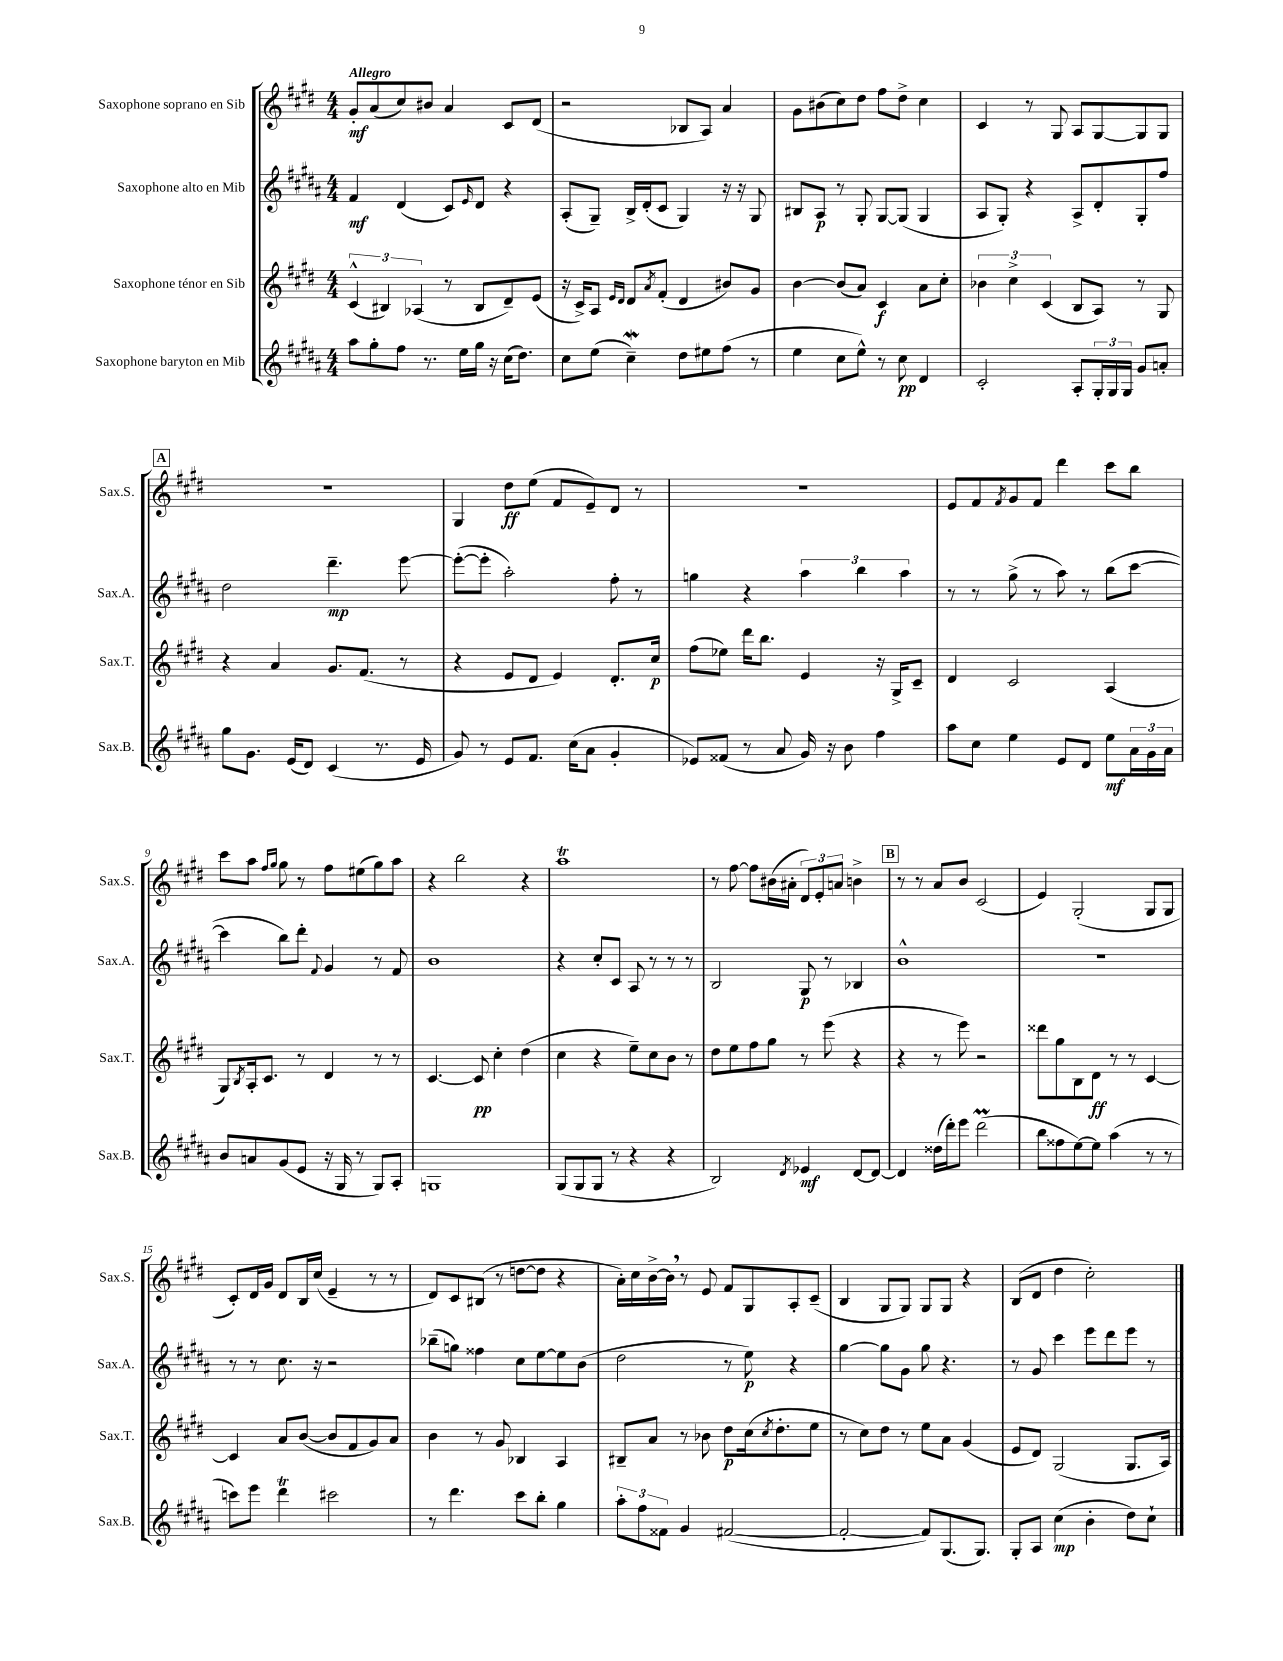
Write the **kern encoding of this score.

**kern	**kern	**kern	**kern
*staff4	*staff3	*staff2	*staff1
*clefG2	*clefG2	*clefG2	*clefG2
*k[f#c#g#d#a#]	*k[f#c#g#d#]	*k[f#c#g#d#a#]	*k[f#c#g#d#]
*M4/4	*M4/4	*M4/4	*M4/4
8aa#	(6c#^^	4f#	8g#'
8gg#'	.	.	(8a
.	6B#)	.	.
8ff#	.	(4d#	8cc#)
.	(6A-	.	.
8.r	.	.	8b#
.	8r	8c#)	4a
16ee	.	.	.
.	.	16qqe	.
16gg#	8B#	8d#	.
16r	.	.	.
(16cc#	8d#~)	4r	8c#
8.dd#)	.	.	.
.	(8e	.	(8d#
=	=	=	=
8cc#	16r	(8A#'	2r
.	16c#^)	.	.
(8ee	8A	8G#~)	.
.	16qqe	.	.
.	16qqd#	.	.
4cc#~)	8d#	16B^	.
.	.	(16d#'	.
.	8qa	.	.
.	(8f#'	8c#	.
8dd#	4d#	4G#)	8B-
8ee#	.	.	8A)
(8ff#	8b#)	16r	4a
.	.	16r	.
8r	8g#	8G#	.
=	=	=	=
4ee	[4b	8B#	8g#
.	.	8A#	(8b#
8cc#	(8b]	8r	8cc#)
8ee^^)	8a)	8G#'	8dd#
8r	4c#	[8G#	8ff#
8cc#	.	(8G#]	8dd#^
4d#	8a	4G#	4cc#
.	8cc#'	.	.
=	=	=	=
2c#'	6b-	8A#	4c#
.	.	8G#')	.
.	6cc#^	.	.
.	.	4r	8r
.	(6c#	.	.
.	.	.	8G#
8A#'	8B	8A#^	8A
24G#'	8A)	8d#'	[8G#
24G#	.	.	.
24G#	.	.	.
8g#	8r	8G#'	8G#]
8a'	8G#	8ff#	8G#
=	=	=	=
8gg#	4r	2dd#	1r
8.g#	.	.	.
.	4a	.	.
(16e	.	.	.
8d#)	.	.	.
(4c#	8.g#	4.ddd#~	.
.	(8.f#	.	.
8.r	.	.	.
.	8r	[8eee	.
16e	.	.	.
=	=	=	=
8g#)	4r	(8eee'_	4G#
8r	.	8eee']	.
8e	8e	2aa#')	8dd#
8.f#	8d#	.	(8ee
.	4e)	.	8f#
(16cc#	.	.	.
8a#	.	.	8e~)
4g#'	8.d#'	8ff#'	8d#
.	.	8r	8r
.	16cc#	.	.
=	=	=	=
8e-)	(8ff#	4gg	1r
(8f##	8ee-)	.	.
8r	16ddd#	4r	.
.	8.bb	.	.
8a#	.	.	.
16g#)	4e	6aa#	.
16r	.	.	.
8b	.	.	.
.	.	6bb	.
4ff#	16r	.	.
.	16G#^	.	.
.	.	6aa#	.
.	8c#~	.	.
=	=	=	=
8aa#	4d#	8r	8e
8cc#	.	8r	8f#
.	.	.	8qf#
4ee	2c#	(8gg#^	8g#
.	.	8r	8f#
8e	.	8aa#)	4ddd#
8d#	.	8r	.
8ee	(4A	(8bb	8ccc#
24a#	.	[8ccc#	8bb
24g#	.	.	.
24a#	.	.	.
=	=	=	=
8b	8G#)	4ccc#]	8ccc#
.	8qB	.	.
8a	16A'	.	8aa
.	8.c#	.	.
.	.	.	16qqff#
.	.	.	16qqgg#
(8g#	.	8bb)	8gg#
8e	8r	8ddd#'	8r
.	.	8qqf#	.
16r	4d#	4g#	8ff#
16G#	.	.	.
8r	.	.	(8ee#
8G#)	8r	8r	8gg#)
8A#'	8r	8f#	8aa
=	=	=	=
1G	[4.c#	1b	4r
.	.	.	2bb
.	8c#]	.	.
.	4cc#'	.	.
.	(4dd#	.	4r
=	=	=	=
(8G#	4cc#	4r	1aa
8G#	.	.	.
8G#	4r	8cc#'	.
8r	.	8c#	.
4r	8ee~)	8A#	.
.	8cc#	8r	.
4r	8b	8r	.
.	8r	8r	.
=	=	=	=
2B)	8dd#	2B	8r
.	8ee	.	[8ff#
.	8ff#	.	8ff#]
.	8gg#	.	(16b#
.	.	.	16a#'
8qd#	.	.	.
4e-	8r	8G#	12d#)
.	.	.	12e'
.	(8eee	8r	.
.	.	.	12a
[8d#	4r	4B-	4b^
8d#_	.	.	.
=	=	=	=
4d#]	4r	1b^^	8r
.	.	.	8r
(16dd##	8r	.	8a
16ddd#')	.	.	.
8eee	8eee)	.	8b
(2ddd#	2r	.	(2c#
=	=	=	=
8bb	8ddd##	1r	4e)
8ff##	8gg#	.	.
[8ee)	8B	.	(2G#'
8ee]	8d#	.	.
(4aa#	8r	.	.
.	8r	.	.
8r	[4c#	.	8G#
8r	.	.	8G#
=	=	=	=
8ccc)	4c#]	8r	8c#')
8eee	.	8r	16d#
.	.	.	16g#
4ddd#	8a	8.cc#	8d#
.	([8b	.	16B
.	.	16r	(16cc#
2ccc#	8b]	2r	4e~
.	8f#	.	.
.	8g#)	.	8r
.	8a	.	8r
=	=	=	=
8r	4b	(8bb-~	8d#)
4.ddd#	.	8gg)	8c#
.	8r	4ff##	(8B#
.	8g#	.	8r
8ccc#	4B-	8cc#	[8dd
8bb'	.	[8ee	8dd]
4gg#	4A	8ee]	4r
.	.	(8b	.
=	=	=	=
12aa#'	8B#~	2dd#	16a')
.	.	.	16cc#
12ff#	.	.	.
.	8a	.	[16b^
12f##	.	.	.
.	.	.	16b]
4g#	8r	.	8r
.	8b-	.	8e
([2f#	8dd#	8r	8f#
.	(16cc#	8ee)	8G#
.	8qcc#	.	.
.	8.dd#'	.	.
.	.	4r	8A'
.	8ee	.	(8c#~
=	=	=	=
2f#'_	8r	[4gg#	4B
.	8cc#)	.	.
.	8dd#	8gg#]	8G#
.	8r	8g#	8G#)
8f#])	8ee	8gg#	8G#
(8.G#	8a	4.r	8G#
.	(4g#	.	4r
8.G#)	.	.	.
=	=	=	=
8G#'	8e	8r	(8B
8A#	8d#)	8g#	8d#
(4cc#	(2G#	4ccc#	4dd#
4b'	.	8eee	2cc#')
.	.	8ddd#	.
8dd#)	8.G#	8eee	.
8cc#`	.	8r	.
.	16A)	.	.
==	==	==	==
*-	*-	*-	*-
